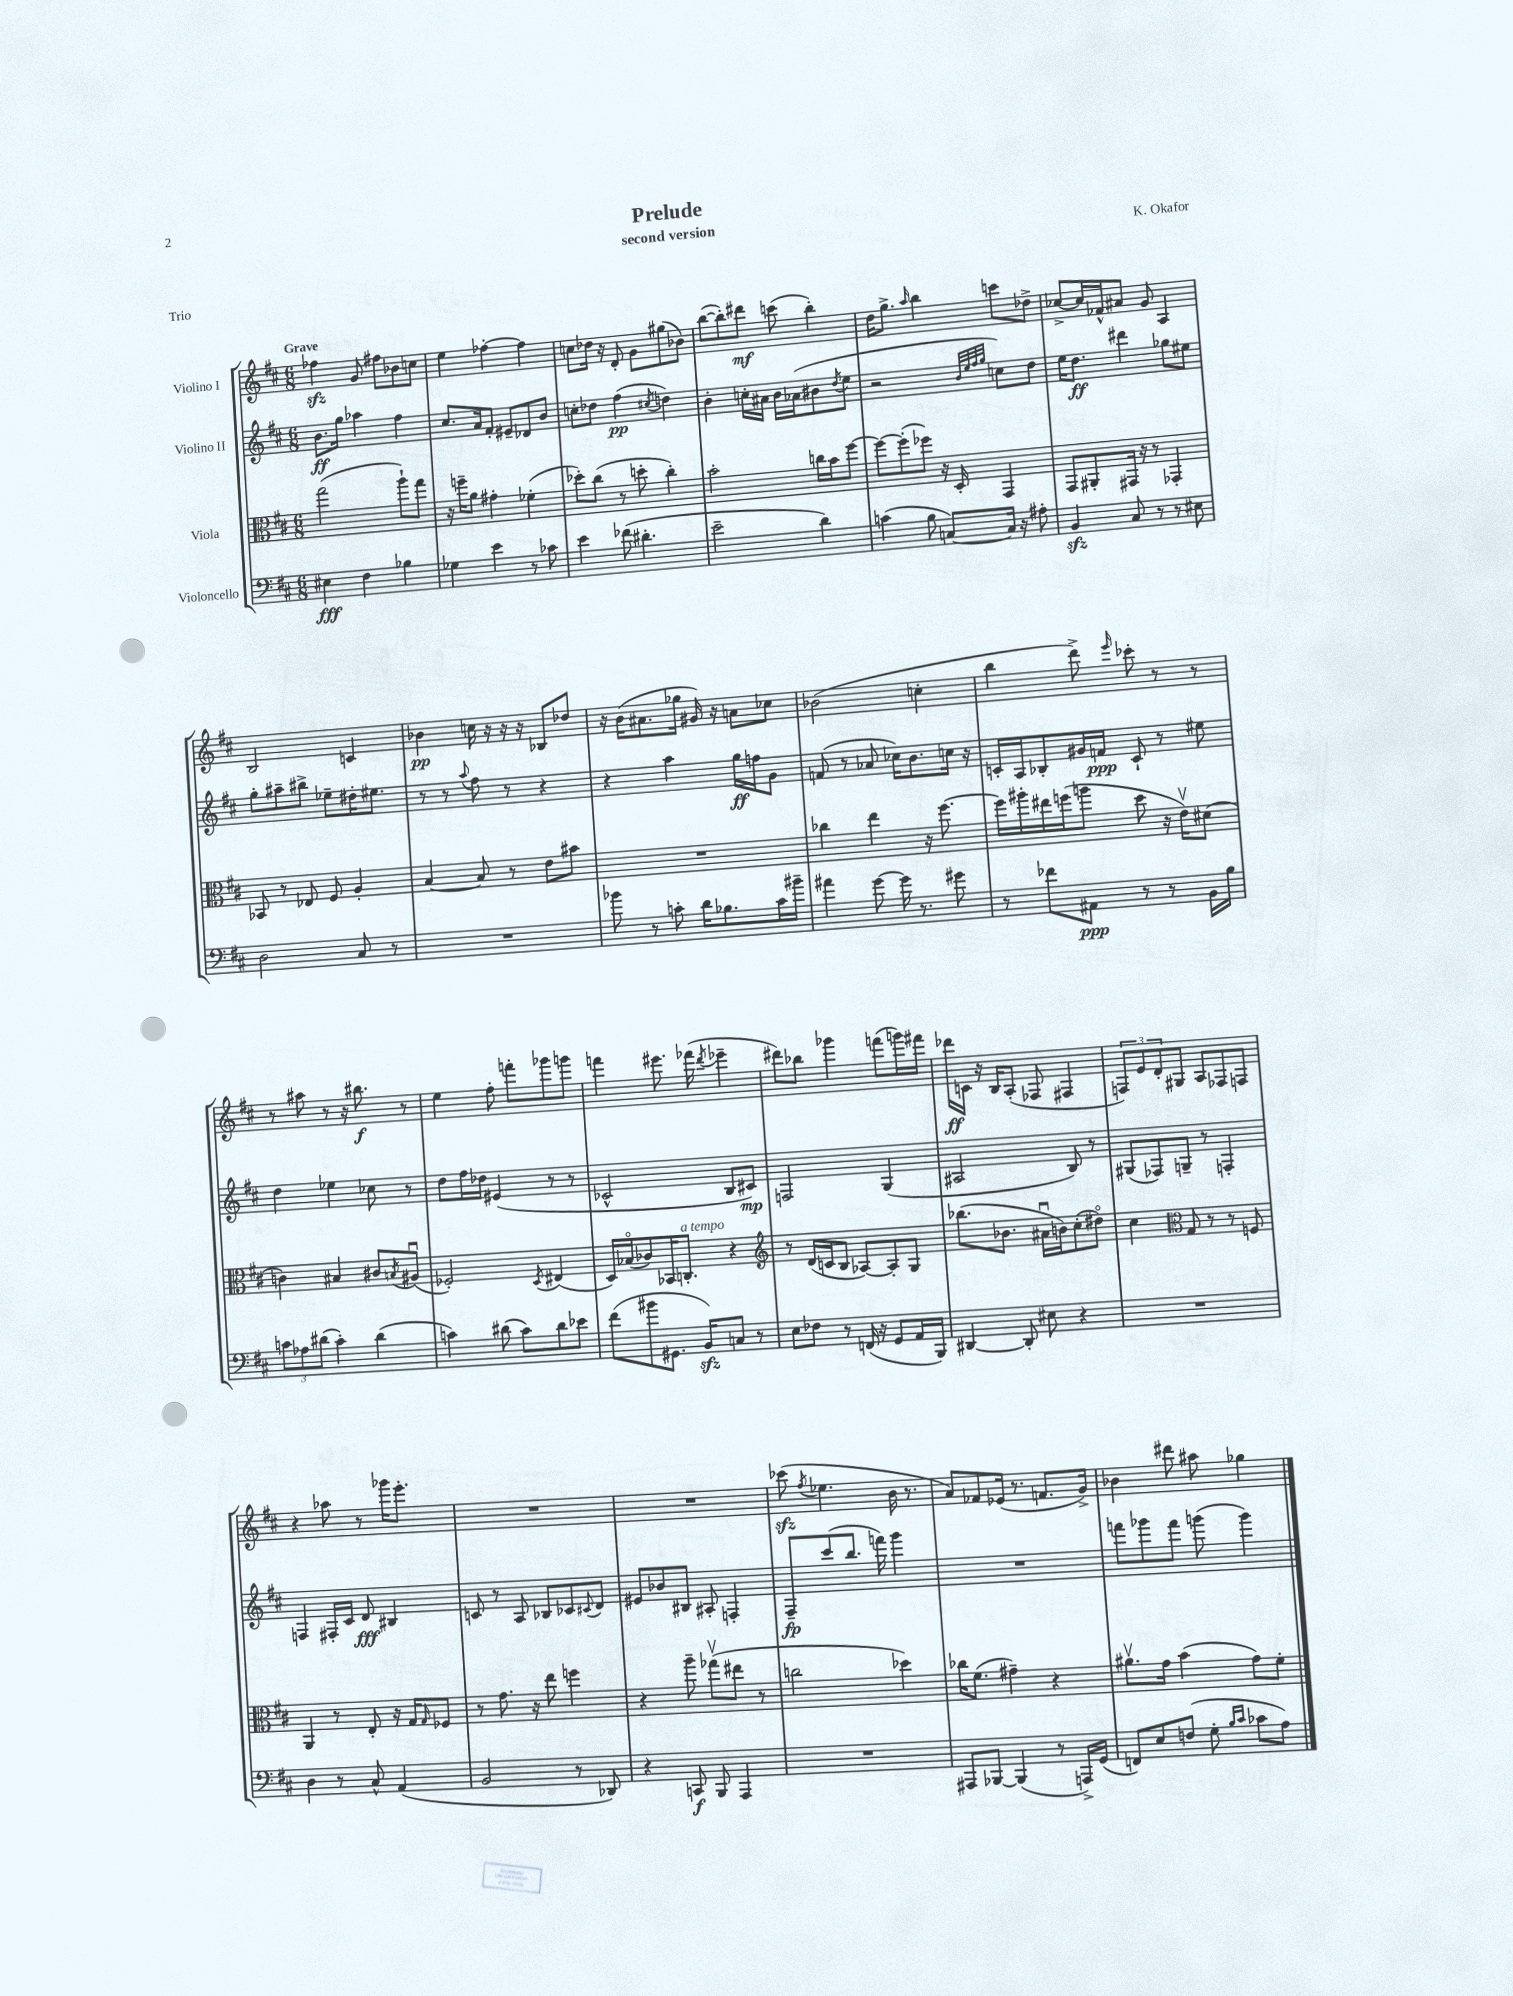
\header { title = "Prelude" composer = "K. Okafor" subtitle = "second version" piece = "Trio" }
<<
\new StaffGroup <<
\new Staff = "s0" \with { instrumentName = "Violino I" } {
    \clef treble \key d \major \numericTimeSignature \time 6/8 \tempo "Grave"
    fes''4\sfz g'8 fis''8 bes'8 c''8 |
    e''4 fes''4~-. fes''4 |
    c''8 des''16 r16 d'8-. g'8 gis''8( bes'8) |
    b''8~( b''8-.) dis'''8\mf c'''8( b''4-.) |
    d''16 g''8.-> \grace { a''16 } b''4 c'''8 des''8-> |
    ces''8~-> ces''16 fes'16-^ ais'8 g'8 a4 |
    b2 c'4 |
    bes'4\pp c''16 r16 r16 r16 bes8 des''8 |
    r16 b'16( ais'8. ges''16 gis'16) r16 a'8 ces''8 |
    bes'2( c''4-. |
    b''4 d'''8->) \grace { e'''16 } ces'''8-. r8 r8 |
    r8 ais''8 r8 r16 bis''8.\f r8 |
    e''4 fis''8-. f'''8-. ges'''8 g'''8 |
    f'''4 eis'''8. fes'''16( \acciaccatura { d'''8 } ees'''4-- |
    dis'''8) bes''8 ges'''4 f'''8( g'''16) fis'''16 |
    des'''16\ff c'16 r16 b16 a8-.( fes8 fis4 |
    \tuplet 3/2 { f8) e'8 d'8-. } gis8 a8 fes8 f8 |
    r4 aes''8 r8 ges'''16 e'''8.-. |
    R2. |
    R2. |
    ces'''8\sfz( \acciaccatura { fis''8 } ees''4. b'16 r8. |
    a'8) fes'8 ees'16( r8. f'8. g'16->) |
    bes'4 dis'''8 ais''8 ges''4 \bar "|." |
}
\new Staff = "s1" \with { instrumentName = "Violino II" } {
    \clef treble \key d \major \numericTimeSignature \time 6/8
    b'8.\ff g''16 aes''4 fis''4 |
    cis''8. a'16 fis'8-. eis'8-- des'8 b'8 |
    c''8-. des''8 fis''4\pp( \acciaccatura { cis''8 } d''4) |
    b'4-. c''16-. ais'16 b'16 aes'16( bis'8 \acciaccatura { d''8 } e''8 |
    r2 \grace { b'32 e''32 fis''32 g''32 } c''8) d''8 |
    e''16 d''8.\ff dis'''4 ges''8 eis''8 |
    g''8-. ais''8-- bis''8-> ees''8-- dis''16-. eis''8. |
    r8 r8 \appoggiatura { a''8 } fis''8 r8 r4 |
    r4 a''4 g''16\ff f''16 g'8 |
    f'8( r8 aes'8 ces''16) b'8. c''16 r16 |
    c'16-. a16 bes8-. gis'16 f'16\ppp c'8-! r8 eis''8 |
    d''4 ees''4 ces''8 r8 |
    d''8 fis''16 des''16 eis'4( r8 r8 |
    ces'2-^ b8 cis'8\mp) |
    f2 g4( |
    ais2 b8) r8 |
    gis8( fes8) g8-- r8 f4-. |
    f4 fis16-. cis'16 d'8\fff bis4 |
    c'8 r8 a8 bes8 ces'8 \appoggiatura { cis'8 } d'8 |
    eis'8 bes'8 bis8 ais8-. f4-. |
    fis8--\fp cis'''8( b''8. f'''16) g'''4 |
    R2. |
    f'''8 ges'''8 f'''8 g'''8( g'''4) \bar "|." |
}
\new Staff = "s2" \with { instrumentName = "Viola" } {
    \clef alto \key d \major \numericTimeSignature \time 6/8
    g''2( a''8-!) g''8 |
    r16 f''16-- a'8 gis'4-. fes'4-.( |
    des''8-.) cis''8( r8 d''8-. cis''4-.) |
    b'2-. c''16 b'16 fis''8~ |
    fis''8~ fis''8-.( fes''8) r16 d16-. g,4 |
    g,8 ais,8-. gis,16 r16 r8 ges,4-. |
    bes,8 r8 ees8 fis8 a4-. |
    b4~ b8 r8 e'8 bis'8 |
    R2. |
    ces''4 e''4 r16 fis''8.~ |
    fis''16 ais''16-. eis''16 f''16( a''8 d''8 r16 e'16\upbow) dis'8( |
    c'4) bis4 cis'8 \acciaccatura { b8 } ais8\downbow( |
    fes2-.) \acciaccatura { d8 } eis4( |
    d16) bes16\flageolet( ces'8) bes,16 c8.-.^\markup { \italic "a tempo" } r4 |
    \clef treble r8 d'16( c'16 b8 aes8~) aes8-. g8 |
    bes''8.( bes'8. ais'16\downbow b'16) cis''8-.( dis''8\flageolet) |
    cis''4 \clef alto g8 r8 r8 f8 |
    a,4 r8 e8-. r16 g16 \grace { g16 } fes8 |
    r8 g'8. r16 e''8 f''4 |
    r4 a''8-- ges''8\upbow( eis''8 r8 |
    c''2 des''4) |
    ces''16 fis'8.( gis'4--) r4 |
    ais'8.\upbow g'16 b'4( g'8) fis'8-. \bar "|." |
}
\new Staff = "s3" \with { instrumentName = "Violoncello" } {
    \clef bass \key d \major \numericTimeSignature \time 6/8
    eis4\fff fis4 bes4 |
    ges4 e'4 r8 ces'8 |
    e'4 fes'8( dis'4.-. |
    e'2-- d'4) |
    c'4( b8 c8~) c16 r16 ais8-. |
    b,4\sfz cis8 r8 r8 eis8 |
    d2 cis8 r8 |
    R2. |
    bes'8 r8 c'8-. d'16 bes8. c'16 bis'16-- |
    ais'4 g'8~ g'16 r8. gis'8 |
    r8 fes'8 ais,8\ppp r8 r8 b,16 b16 |
    \tuplet 3/2 { c'8 aes8 dis'8( } c'4-.) dis'4( |
    c'4) dis'8( c'8) dis'8 ees'8 |
    fis'8( bis'8 gis,8. b,16\sfz) c8 r8 |
    e8 fes8 r8 f,16( r16 g,8 a,16 b,,16) |
    dis,4~ dis,8-. eis8 r4 |
    R2. |
    d4 r8 cis8-^ a,4( |
    b,2 r8 des,8) |
    r4 c,8\f b,,8 a,,4 |
    R2. |
    ais,,8 bes,,8~ bes,,4( r8 a,,16->) g,16( |
    f,8) e8 f8( g8-. \grace { b16 cis'16 } ces'8 a8) \bar "|." |
}
>>
>>
\layout { \context { \Score \remove "Bar_number_engraver" } }
